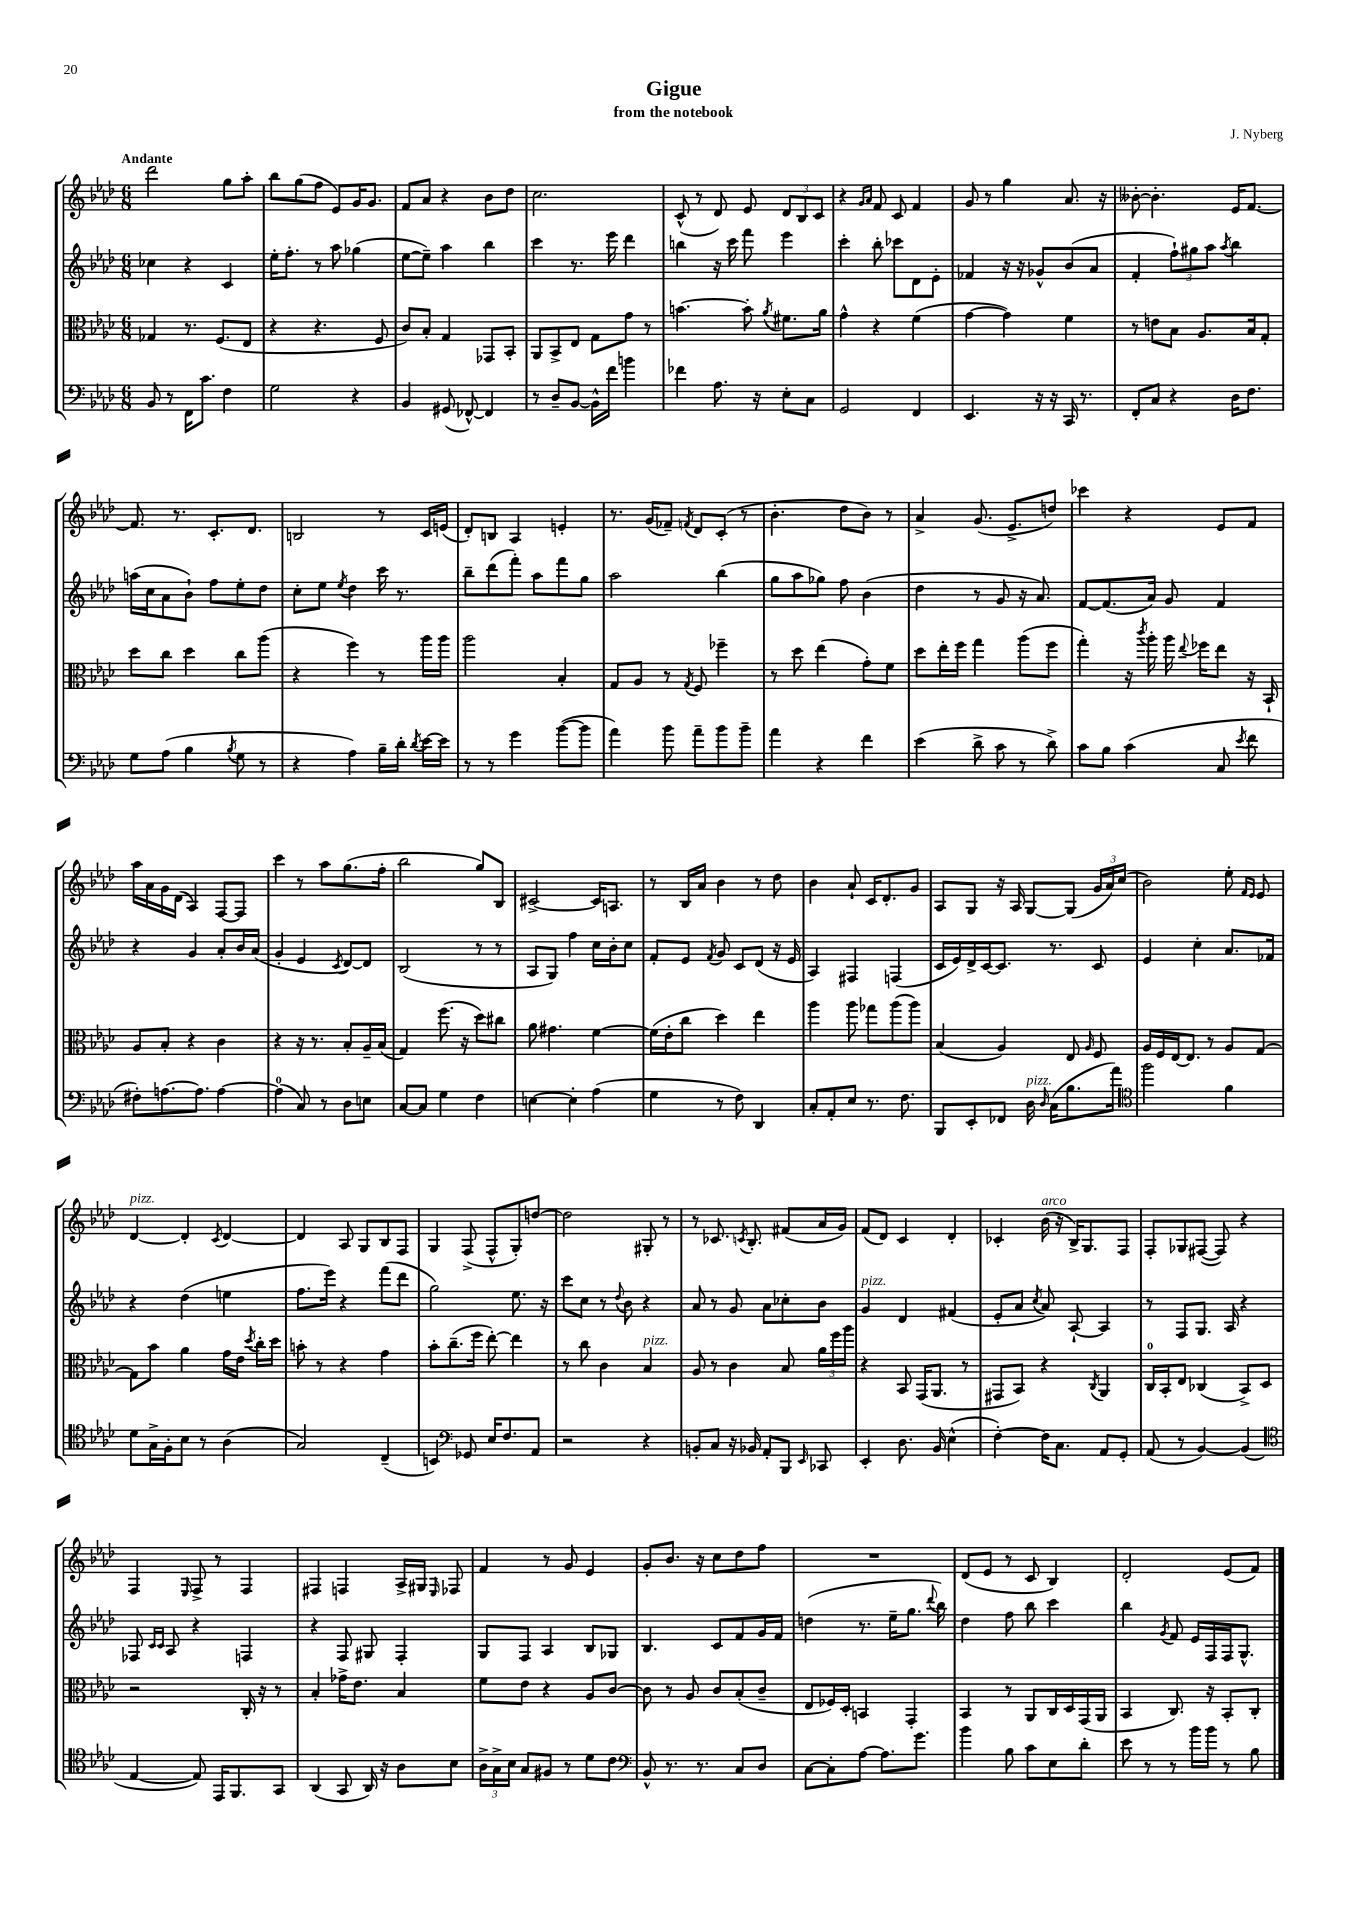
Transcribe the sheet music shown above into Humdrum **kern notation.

**kern	**kern	**kern	**kern
*part4	*part3	*part2	*part1
*staff4	*staff3	*staff2	*staff1
*clefF4	*clefC3	*clefG2	*clefG2
*k[b-e-a-d-]	*k[b-e-a-d-]	*k[b-e-a-d-]	*k[b-e-a-d-]
*M6/8	*M6/8	*M6/8	*M6/8
=1	=1	=1	=1
!	!	!	!LO:TX:a:B:t=Andante
8BB-/	4G-X/	4cc-X\	2ddd-\
8r	.	.	.
16FF\KL	8.r	4r	.
8.c\J	.	.	.
.	(8.F/L	.	.
4F\	.	4c/	8gg\L
.	8E-/J	.	8aa-'\J
=2	=2	=2	=2
2G\	4r	16ee-'\KL	8bb-\L
.	.	8.ff'\J	.
.	.	.	(8gg\
.	4.r	8r	8ff\J
.	.	8aa-\	8e-/L)
4r	.	(4gg-X\	16g/K
.	.	.	8.g/J
.	8F/	.	.
=3	=3	=3	=3
4BB-/	8c/L)	[8ee-\L	8f/L
.	8B-'/J	8ee-~\J])	8a-/J
(8GG#X/	4G/	4aa-\	4r
[8FF-X^^/)	.	.	.
4FF-/]	8GG-X/L	4bb-\	8b-\L
.	8BB-'/J	.	8dd-\J
=4	=4	=4	=4
8r	8AA-/L	4ccc\	2.cc\
8D-~/L	8BB-^/	.	.
[8BB-/J	8E-/J	8.r	.
16BB-^^\LL]	8G\L	.	.
16f\JJ	.	16eee-\	.
4bn\	8g\J	4ddd-\	.
.	8r	.	.
=5	=5	=5	=5
4f-X\	[4.bn\	4bbn\	(8c^^/
.	.	.	8r
8.A-\	.	16r	8d-/)
.	.	16ccc\	.
.	8b'\]	8fff\	8e-/
16r	.	.	.
.	8qa-/	.	.
8E-'\L	8.f#X\L	4eee-\	12d-/L
.	.	.	12B-/
8C\J	.	.	.
.	.	.	12c/J
.	16a-\Jk	.	.
=6	=6	=6	=6
2GG/	4g^^\	4ccc'\	4r
.	.	.	16qqg/LL
.	.	.	16qqa-/JJ
.	4r	8bb-'\	8f/
.	.	8ccc-X\L	8c/
4FF/	(4f\	8d-\	4f/
.	.	8e-'\J	.
=7	=7	=7	=7
4.EE-/	[4g\	4f-X/	8g/
.	.	.	8r
.	4g\])	16r	4gg\
.	.	16r	.
16r	.	8g-X^^/L	.
16r	.	.	.
16CC/	4f\	(8b-/	8.a-/
8.r	.	.	.
.	.	8a-/J	.
.	.	.	16r
=8	=8	=8	=8
8FF'/L	8r	4f'/	[8b--X'\
8C/J	8en\L	.	4.b--'\]
4r	8B-\J	12ff`\L)	.
.	.	12gg#X\	.
.	8.A-/L	.	.
.	.	12aa-\J	.
.	.	8qaa-/	.
16D-\KL	.	4bb-\	16e-/KL
8.F\J	16B-/k	.	[8.f/J
.	8G'/J	.	.
!!LO:LB:g=z
=9	=9	=9	=9
8G\L	8dd-\L	(16aan\LL	8.f/]
.	.	16cc\J	.
(8A-\J	8cc\J	8a-\	.
.	.	.	8.r
4B-\	4dd-\	8b-`\J)	.
.	.	8ff\L	8.c'/L
8qB-/	.	.	.
8G\	8cc\L	8ee-'\	.
.	.	.	8.d-/J
8r	(8aa-\J	8dd-\J	.
=10	=10	=10	=10
4r	4r	8cc'\L	2Bn/
.	.	8ee-\J	.
.	.	8qee-/	.
4A-\)	4ff\)	4dd-\	.
16B-~\LL	8r	16ccc\	8r
16d-'\JJ	.	8.r	.
8qd-/	.	.	.
[16e-\LL	16aa-\LL	.	16c/LL
16e-\JJ]	16aa-\JJ	.	(16en/JJ
=11	=11	=11	=11
8r	2aa-\	8bb-~\L	8d-'/L)
8r	.	(8ddd-\	8Bn/J
4g\	.	8fff'\J)	4A-/
.	.	8aa-\L	.
([8b-\L	4B-'/	8fff\	4en'/
8b-\J]	.	8gg\J	.
=12	=12	=12	=12
4a-\)	8G/L	2aa-\	8.r
.	8A-/J	.	.
.	.	.	(16g/KL
8b-\	8r	.	8f-X~/J)
.	8qG/	.	8qfn/
8a-~\L	8F/	.	8d-/L
8b-\	4ff-X~\	(4bb-\	(8c'/J
8b-~\J	.	.	8r
=13	=13	=13	=13
4a-\	8r	8gg\L	4.b-'\
.	8dd-\	8aa-\	.
4r	(4ee-\	8gg-X\J)	.
.	.	8ff\	8dd-\L
4f\	8g'\L)	(4b-\	8b-\J)
.	8f\J	.	8r
=14	=14	=14	=14
(4e-\	8dd-\L	4dd-\	4a-^/
.	16ee-'\L	.	.
.	16ff\JJ	.	.
8d-^\	4gg\	8r	(8.g/
8c\	.	8g/	.
.	.	.	8.e-^/L
8r	(8aa-\L	16r	.
.	.	8.a-/)	.
8d-^\)	8ff\J	.	8ddn/J)
=15	=15	=15	=15
8c\L	4gg'\)	[8f/L	4ccc-X\
8B-\J	.	(8.f/]	.
(4c\	16r	.	4r
.	8qccc/	.	.
.	16aa-'\	16a-/Jk)	.
.	16aa-\	8g/	.
.	8qqee-/	.	.
.	16ff-X\KL	.	.
8C/	8ee-\J	4f/	8e-/L
8qe-/	.	.	.
8f\	16r	.	8f/J
.	16BB-`/	.	.
!!LO:LB:g=z
=16	=16	=16	=16
8F#X'\L)	8A-/L	4r	16aa-\LL
.	.	.	16a-\
[8.An\	8B-'/J	.	16g\
.	.	.	(16d-\JJ
.	4r	4g/	4A-/)
8.A\J]	.	.	.
[4A\	4c\	8a-'/L	[8F/L
.	.	16b-/L	8F/J]
.	.	(16a-/JJ	.
=17	=17	=17	=17
(4A\]	4r	4g'/	4ccc\
8C/)	16r	4e-/	8r
.	8.r	.	.
8r	.	.	8aa-\L
.	.	8qc/	.
8D-\L	8B-'/L	[8d-/L)	(8.gg\
8En\J	16A-~/L	8d-/J]	.
.	(16B-/JJ	.	16ff'\Jk
=18	=18	=18	=18
[8C/L	4G/)	(2B-/	2bb-\
8C/J]	.	.	.
4G\	(8.ff\	.	.
.	16r	.	.
4F\	8dd-\L)	8r	8gg/L)
.	8cc#X\J	8r	8B-/J
=19	=19	=19	=19
[4En\	8a-\	8A-/L	[2c#X^/
.	4.g#X\	8G/J)	.
4E'\]	.	4ff\	.
(4A-\	[4f\	16cc\LL	16c#/KL]
.	.	16b-'\J	8.An/J
.	.	8cc\J	.
=20	=20	=20	=20
4G\	(16f\LL]	8f'/L	8r
.	16e-'\J	.	.
.	8cc\J	8e-/J	16B-/LL
.	.	.	16a-/JJ
.	.	8qf/	.
8r	4dd-\)	8g/	4b-\
8F\)	.	8c/L	.
4DD-/	4ee-\	(8d-/J	8r
.	.	16r	8dd-\
.	.	16e-/	.
=21	=21	=21	=21
8C'/L	4aa-\	4A-/)	4b-\
8AA-'/	.	.	.
8E-/J	8aa-\	4F#X/	8a-`/
8.r	8gg-X\L	.	16c/KL
.	.	.	8.d-'/
.	(8aa-\	(4Fn/	.
8.F\	.	.	.
.	8aa-\J)	.	8g/J
=22	=22	=22	=22
8BBB-/L	(4B-/	16c/LL	8A-/L
.	.	16e-/)	.
8EE-'/	.	16d-^/	8G/J
.	.	[16c/J	.
8FF-X/J	4A-/)	8.c/J]	16r
.	.	.	16A-/
!LO:TX:a:i:t=pizz.	!	!	!
16D-\	.	.	[8G/L
16qqD-/	.	.	.
(16C\KL	.	8.r	.
8.B-\	8E-/	.	(8G/J]
.	16qqA-/	.	.
.	8F/	8c/	24g/LL
.	.	.	24a-/)
16a-\Jk)	.	.	.
.	.	.	(24cc/JJ
=23	=23	=23	=23
*clefC4	*	*	*
2ff\	16A-/LL	4e-/	2b-\)
.	16F/	.	.
.	[16E-/J	.	.
.	8.E-/J]	.	.
.	.	4cc'\	.
.	8r	.	.
4f\	8A-/L	8.a-/L	8ee-'\
.	.	.	16qqf/LL
.	.	.	16qqe-/JJ
.	[8G/J	.	8e-/
.	.	16f-X/Jk	.
!!LO:LB:g=z
=24	=24	=24	=24
!	!	!	!LO:TX:a:i:t=pizz.
8d-\L	8G\L]	4r	[4d-/
16G^\L	8b-\J	.	.
16F'\J	.	.	.
8B-\J	4a-\	(4dd-\	4d-'/]
8r	.	.	.
.	.	.	8qc/
(4A-\	16g\LL	4een\	[4d-/
.	16e-\JJ	.	.
.	8qdd-/	.	.
.	16cc'\LL	.	.
.	16dd-\JJ	.	.
=25	=25	=25	=25
2G/)	8bn'\	8.ff\L	4d-/]
.	8r	.	.
.	.	16eee-\Jk)	.
.	4r	4r	8A-/
.	.	.	8G/L
(4C~/	4g\	(8fff\L	8B-/
.	.	8ddd-\J	8F/J
=26	=26	=26	=26
4BBn/)	8b-'\L	2gg\)	4G/
.	(8.cc~\	.	.
*clefF4	*	*	*
8GG-X/	.	.	(8F^/
.	16ff\Jk	.	.
16E-/KL	[8ee-'\)	.	8F^^/L
8.F/	.	.	.
.	4ee-\]	8.ee-\	8G'/)
8AA-/J	.	.	[8ddn/J
.	.	16r	.
=27	=27	=27	=27
2r	8r	8ccc\L	2dd\]
.	8cc\	8cc\J	.
.	4c\	8r	.
.	.	8qqdd-/	.
.	.	8b-\	.
!	!LO:TX:a:i:t=pizz.	!	!
4r	4B-/	4r	8G#X'/
.	.	.	8r
=28	=28	=28	=28
8BBn'/L	8A-/	8a-/	8r
8C/J	8r	8r	8.c-X/
16r	4c\	8g/	.
.	.	.	8qcn/
16BB-X/	.	.	8.B-'/
8AA-'/L	.	8a-\L	.
8BBB-/J	8B-/	8cc-X'\	(8f#X/L
16qqEE-/	.	.	.
8CC-X/	24a-\LL	8b-\J	16a-/L
.	24ff\	.	.
.	.	.	16g/JJ)
.	24aa-\JJ	.	.
=29	=29	=29	=29
!	!	!LO:TX:a:i:t=pizz.	!
4EE-'/	4r	4g/	(8f/L
.	.	.	8d-/J)
8.D-\	8BB-/	4d-/	4c/
.	(16GG/KL	.	.
16BB-/	8.AA-/J	.	.
(4E-^^\	.	(4f#X/	4d-'/
.	8r	.	.
=30	=30	=30	=30
[4F'\)	8GG#X/L	8e-'/L	4c-X'/
.	8BB-/J)	8a-/J	.
.	.	8qcc/	.
!	!	!	!LO:TX:a:i:t=arco
16F\KL]	4r	8a-/)	(16b-\
8.C\J	.	.	16r
.	.	[8A-`/	16B-^/KL)
.	.	.	8.G/
.	8qC/	.	.
8AA-/L	4AA-/	4A-/]	.
8GG'/J	.	.	8F/J
=31	=31	=31	=31
(8AA-/	16C/LL	8r	8F'/L
.	16BB-'/J	.	.
8r	8E-/J	8F/L	8G-X/
[4BB-/)	(4C-X/	8.G/J	([8F#X/J
.	.	.	8F#/])
.	.	16A-/	.
(4BB-/]	8BB-^/L)	4r	4r
.	8D-/J	.	.
!!LO:LB:g=z
=32	=32	=32	=32
*clefC4	*	*	*
[4E-/	2r	8F-X/	4F/
.	.	16qqc/LL	.
.	.	16qqc/JJ	.
.	.	8A-/	.
.	.	.	16qqE-/
8E-/])	.	4r	8F^/
16EE-/KL	.	.	8r
8.FF/	.	.	.
.	16C'/	4Fn/	4F/
.	16r	.	.
8GG/J	8r	.	.
=33	=33	=33	=33
(4AA-/	4B-'/	4r	4F#X/
8GG/	16g-X^\KL	8F/	4Fn/
.	8.e-\J	.	.
16AA-/)	.	8G#X/	.
16r	.	.	.
8A-\L	4B-/	4F'/	16A-^/LL
.	.	.	16G#X/JJ
.	.	.	16qqE-/
8B-\J	.	.	8F-X/
=34	=34	=34	=34
24A-^\LL	8f\L	8G/L	4f/
24G^\	.	.	.
24B-\JJ	.	.	.
8G/L	8e-\J	8F/J	.
8F#X/J	4r	4A-/	8r
8r	.	.	8g/
8d-\L	8A-/L	8B-/L	4e-/
8c\J	[8c/J	8G-X/J	.
=35	=35	=35	=35
*clefF4	*	*	*
8BB-^^/	8c\]	4.B-/	8g'/L
8.r	8r	.	8.b-/J
.	8A-/	.	.
8.r	.	.	16r
.	8c/L	8c/L	8cc\L
8C/L	(8B-'/	8f/	8dd-\
8D-/J	8c~/J	16g/L	8ff\J
.	.	16f/JJ	.
=36	=36	=36	=36
[8C\L	8E-/L	(4ddn\	2.r
8C'\]	16F-X/L)	.	.
.	16D-'/JJ	.	.
[8A-\J	4BBn/	8.r	.
8.A-\L]	.	.	.
.	.	16ee-~\KL	.
.	4GG'/	8.gg\J	.
8.g\J	.	.	.
.	.	8qqddd-/	.
.	.	16bb-\)	.
=37	=37	=37	=37
4b-\	4BB-/	4dd-\	(8d-/L
.	.	.	8e-/J
8B-\	8r	8ff\	8r
8c\L	8AA-/L	8bb-\	8c/
8E-\	16C/L	4ccc\	4B-/)
.	16D-/	.	.
8d-'\J	(16GG/	.	.
.	16AA-/JJ	.	.
=38	=38	=38	=38
8e-\	4BB-/	4bb-\	2d-'/
8r	.	.	.
.	.	8qg/	.
8r	8.C/)	8f/	.
16b-\LL	.	16e-/LL	.
16b-\JJ	16r	16F/	.
8r	8BB-'/L	16F/J	(8e-/L
.	.	8.G^^/J	.
8B-\	8C'/J	.	8f/J)
==	==	==	==
*-	*-	*-	*-
